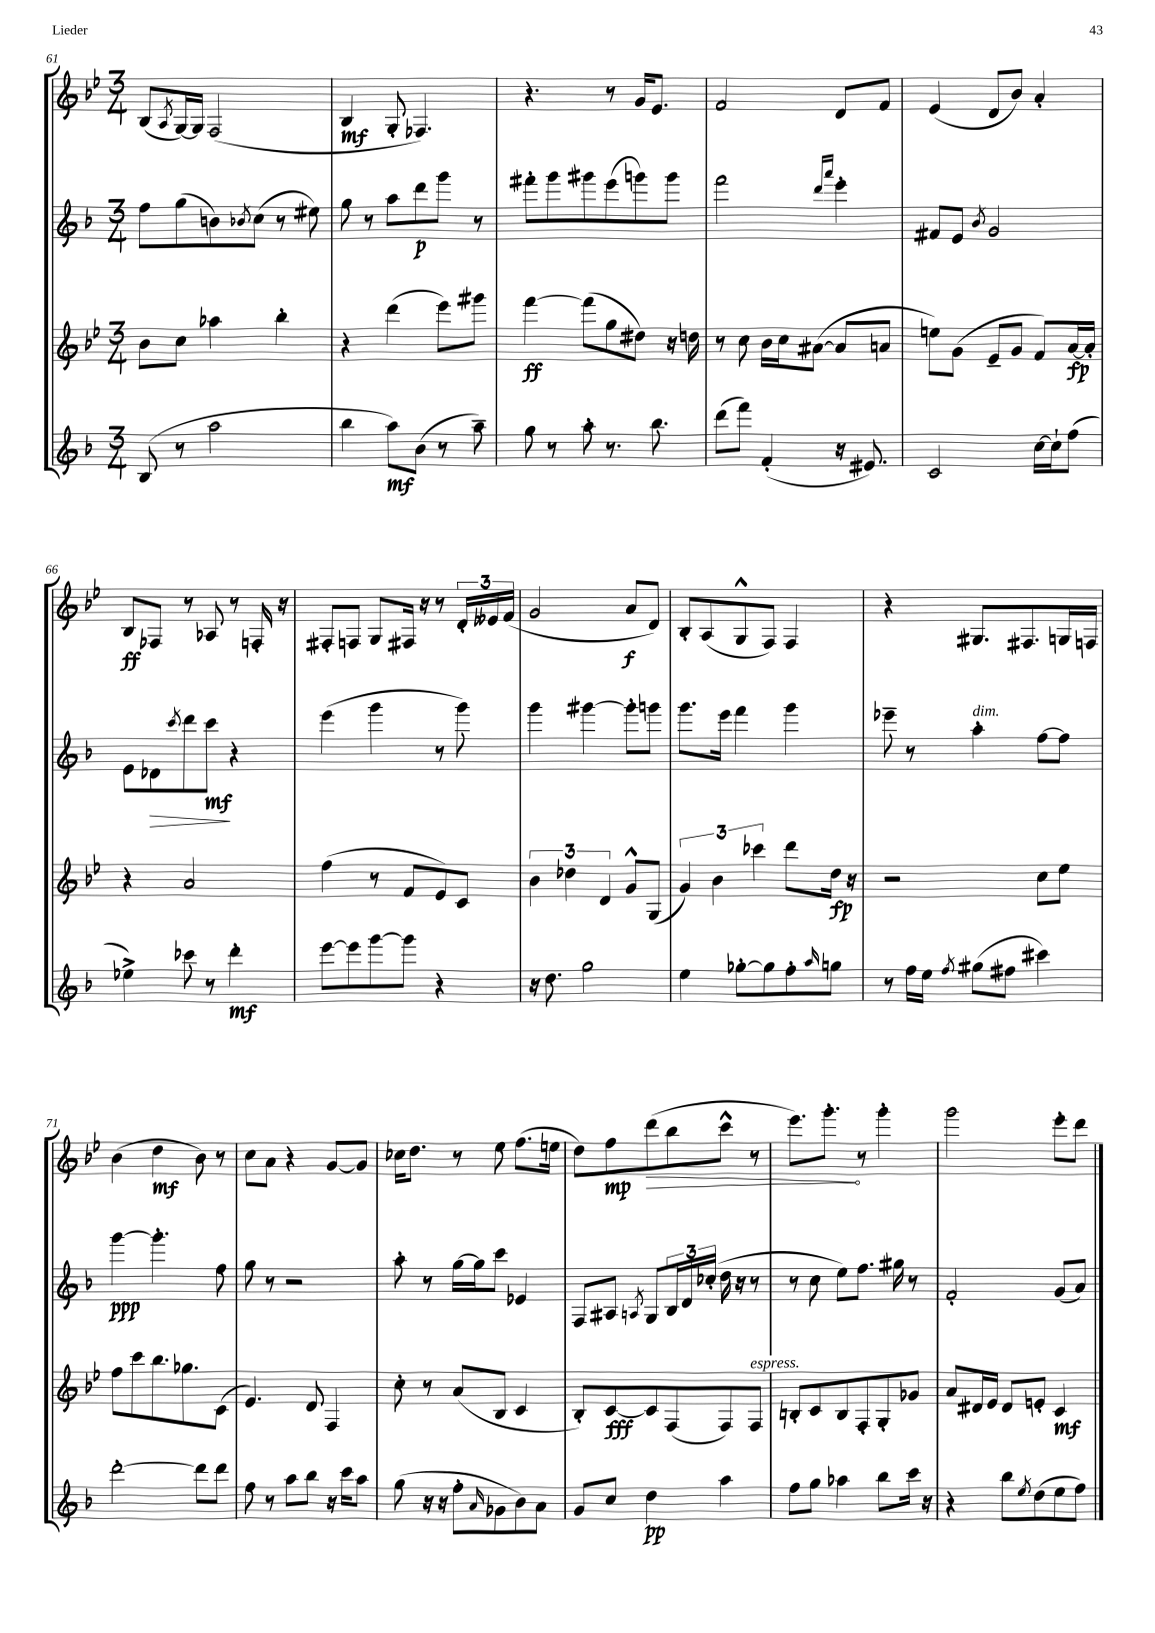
<<
\new StaffGroup <<
\new Staff = "s0" {
    \clef treble \key bes \major \numericTimeSignature \time 3/4
    bes8( \acciaccatura { a8 } g16~) g16 f2( |
    bes4\mf g8-. fes4.) |
    r4. r8 g'16 ees'8. |
    f'2 d'8 f'8 |
    ees'4( d'8 bes'8) a'4-. |
    bes8\ff fes8 r8 aes8 r8 f16-. r16 |
    fis8-. f8 g8 fis16 r16 r8 \tuplet 3/2 { d'16-. eeses'16 f'16( } |
    g'2 a'8\f d'8) |
    bes8-. a8( g8-^ f8) f4 |
    r4 gis8. fis8. g16 f16 |
    bes'4( d''4\mf bes'8) r8 |
    c''8 a'8 r4 g'8~ g'8 |
    ces''16 d''8. r8 ees''8 f''8.( e''16 |
    d''8) f''8\mp \once \override Hairpin.circled-tip = ##t d'''8\>( bes''8 c'''8-^ r8 |
    ees'''8.) g'''8.-.\! r8 g'''4-. |
    g'''2 ees'''8-. d'''8 \bar "|." |
}
\new Staff = "s1" {
    \clef treble \key f \major \numericTimeSignature \time 3/4
    f''8 g''8( b'8) \acciaccatura { bes'8 } c''8( r8 eis''8) |
    g''8 r8 a''8 d'''8\p g'''8 r8 |
    fis'''8-. g'''8 gis'''8 e'''8( g'''8) g'''8 |
    f'''2 \grace { d'''16 a'''16 } e'''4-. |
    fis'8 e'8 \acciaccatura { bes'8 } g'2 |
    e'8 des'8\> \acciaccatura { c'''8 } d'''8 c'''8\mf\! r4 |
    e'''4( g'''4 r8 g'''8) |
    g'''4 gis'''4~ gis'''8-. g'''8 |
    g'''8. e'''16 f'''4 g'''4 |
    ees'''8-- r8 a''4-.^\markup { \italic "dim." } f''8~ f''8 |
    g'''4~\ppp g'''4.-. f''8 |
    g''8 r8 r2 |
    a''8-. r8 g''16~ g''16 c'''8 ees'4 |
    f8 ais8 \acciaccatura { a8 } g8 \tuplet 3/2 { bes16 d'16 ces''16-.( } d''16 r16 r8 |
    r8 c''8 e''8) f''8. gis''16 r8 |
    f'2-. g'8( a'8) \bar "|." |
}
\new Staff = "s2" {
    \clef treble \key bes \major \numericTimeSignature \time 3/4
    bes'8 c''8 aes''4 bes''4-. |
    r4 d'''4( ees'''8) gis'''8 |
    f'''4~\ff f'''8( g''8 dis''8) r16 d''16 |
    r8 c''8 bes'16 c''16 ais'8~( ais'8 a'8 |
    e''8) g'8( ees'8-- g'8 f'8) a'16~\fp a'16-. |
    r4 a'2 |
    f''4( r8 f'8 ees'8) c'8 |
    \tuplet 3/2 { bes'4 des''4 d'4 } g'8-^ g8( |
    \tuplet 3/2 { g'4) bes'4 ces'''4 } d'''8 d''16\fp r16 |
    r2 c''8 ees''8 |
    f''8 c'''8 bes''8. ges''8. c'8( |
    ees'4.) d'8 f4 |
    c''8-. r8 a'8( bes8 c'4 |
    bes8-.) c'8~\fff c'8 f8( f8) f8^\markup { \italic "espress." } |
    b8-. c'8 b8 f8-. g8-. ges'8 |
    a'8 dis'16 ees'16 dis'8 e'8-. c'4\mf \bar "|." |
}
\new Staff = "s3" {
    \clef treble \key f \major \numericTimeSignature \time 3/4
    bes8( r8 a''2 |
    bes''4 a''8\mf) bes'8( r8 a''8--) |
    g''8 r8 a''8-. r8. bes''8. |
    d'''8( f'''8) f'4-.( r16 eis'8.) |
    c'2 c''16~ c''16-! f''8( |
    ees''4->) ces'''8 r8 d'''4-.\mf |
    e'''8~ e'''8 g'''8~ g'''8 r4 |
    r16 d''8. g''2 |
    e''4 ges''8~-. ges''8 f''8-. \grace { a''16 } g''8 |
    r8 f''16 e''16 \acciaccatura { f''8 } gis''8( fis''8 cis'''4) |
    d'''2~-. d'''8 d'''8 |
    f''8 r8 a''8 bes''8 r16 c'''16 a''8 |
    g''8( r16 r16 f''8-. \grace { a'16 } ges'8 bes'8) a'8 |
    g'8 c''8 d''4\pp a''4 |
    f''8 g''8 aes''4 bes''8 c'''16 r16 |
    r4 bes''8 \acciaccatura { e''8 } d''8( e''8 f''8) \bar "|." |
}
>>
>>
\layout { \context { \Score currentBarNumber = #61 } }
